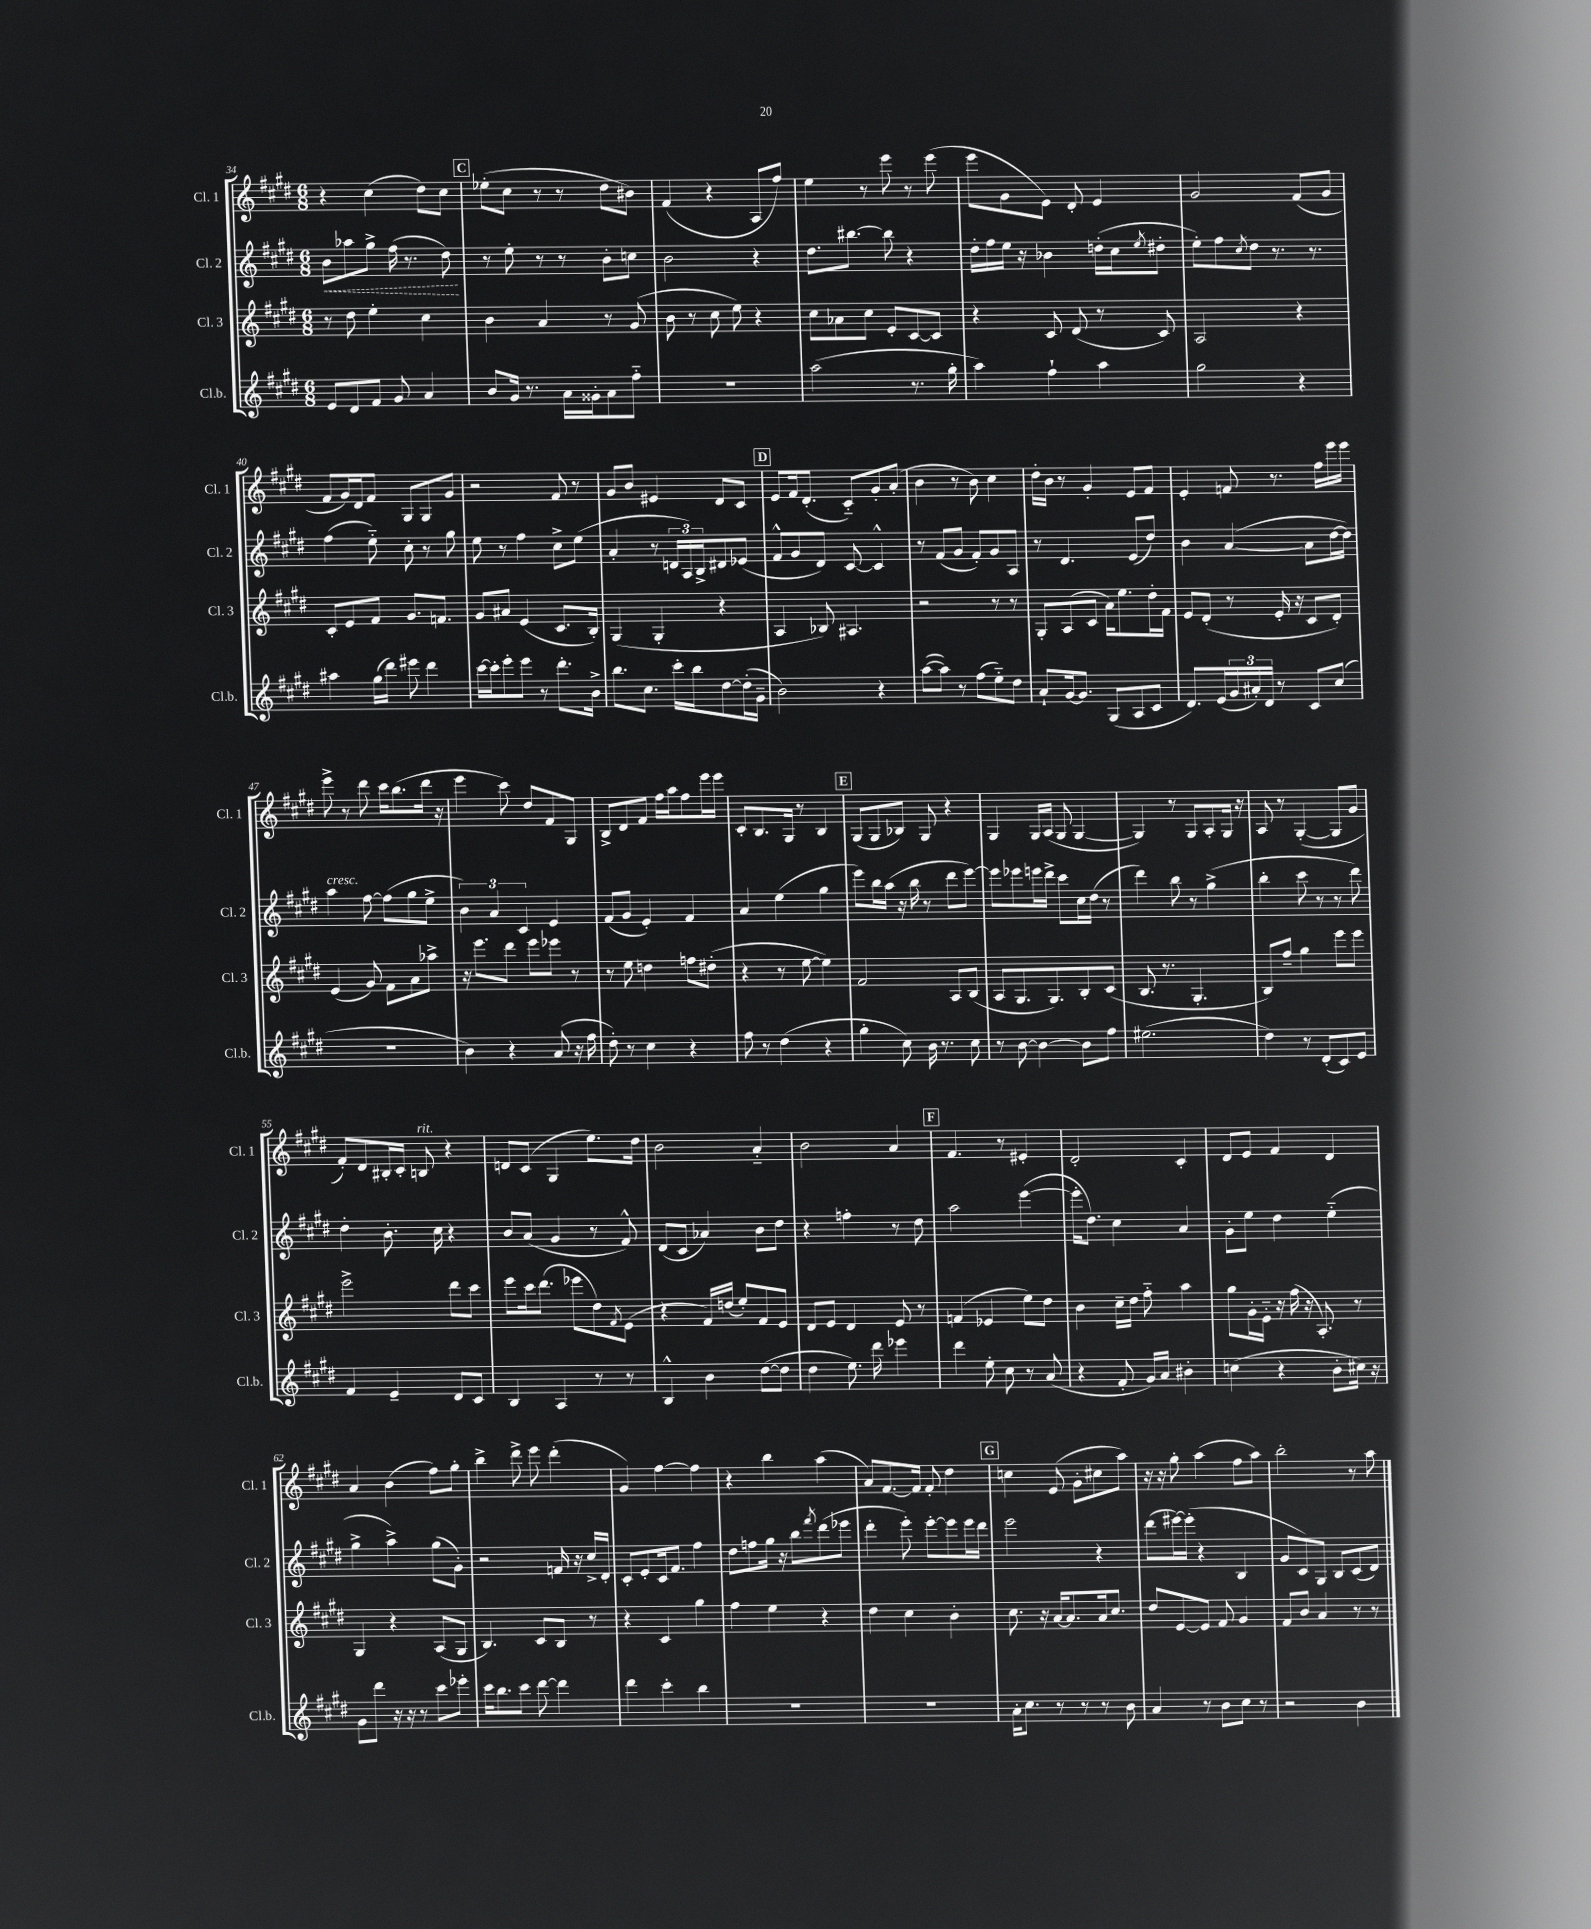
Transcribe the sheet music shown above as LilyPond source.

<<
\new StaffGroup <<
\new Staff = "s0" \with { instrumentName = "Cl. 1" shortInstrumentName = "Cl. 1" } {
    \clef treble \key e \major \numericTimeSignature \time 6/8
    r4 cis''4( dis''8) cis''8 |
    \mark \markup { \box "C" } ees''8-.( cis''8 r8 r8 dis''8 bis'8) |
    fis'4( r4 a8 fis''8) |
    e''4 r8 e'''8 r8 e'''8( |
    e'''8 gis'8 e'8) dis'8-. e'4 |
    gis'2 fis'8( gis'8 |
    fis'8 gis'16) dis'16 fis'8 gis8 gis8 gis'8 |
    r2 fis'8 r8 |
    gis'8 b'8 eis'4 dis'8 cis'8 |
    \mark \markup { \box "D" } e'8 fis'16 dis'8.-.( cis'8-_) gis'8-. a'8-.( |
    b'4 r8 b'8) cis''4 |
    dis''16-. b'16 r8 gis'4-. e'8 fis'8 |
    e'4-. f'8 r8. fis''16 e'''16 e'''16 |
    e'''8-> r8 dis'''8 cis'''16 b''8.( dis'''16 r16 |
    e'''4 cis'''8) dis''8 fis'8 gis8 |
    b8-> dis'8 fis'8 fis''16 a''16 fis''8 e'''16 e'''16 |
    cis'8-. b8. gis16 r8 b4 |
    \mark \markup { \box "E" } gis8( gis8 bes8) gis8 r4 |
    gis4 gis16 a16( gis8 gis4~ |
    gis4) r8 gis8 a8-. gis16 r16 |
    a8 r8 gis4~-.( gis8 gis'8 |
    fis'8-.) dis'8 bis16-. cis'16-. b8^\markup { \italic "rit." } r4 |
    d'8 cis'8( gis4 e''8.) dis''16 |
    b'2 a'4-_ |
    b'2 a'4 |
    \mark \markup { \box "F" } fis'4. r8 eis'4-. |
    dis'2-. cis'4-. |
    dis'8 e'8 fis'4 dis'4 |
    a'4 b'4( fis''8) gis''8-. |
    b''4-> dis'''8-> e'''8 dis'''4-.( |
    gis'4) fis''4~ fis''4 |
    r4 b''4 a''4( |
    a'8) fis'8.~ fis'16 fis'8-. dis''4 |
    \mark \markup { \box "G" } c''4 e'8( gis'8-. cis''8 a''8) |
    r16 r16 gis''8-. a''4( fis''8 a''8) |
    b''2-. r8 a''8 \bar "|." |
}
\new Staff = "s1" \with { instrumentName = "Cl. 2" shortInstrumentName = "Cl. 2" } {
    \clef treble \key e \major \numericTimeSignature \time 6/8
    \once \override Hairpin.style = #'dashed-line b'8\< aes''8 gis''8-> fis''16( r8. dis''8\!) |
    \mark \markup { \box "C" } r8 e''8-. r8 r8 b'8-. c''8 |
    b'2 r4 |
    dis''8. bis''8.~ bis''8 r4 |
    dis''16-. fis''16 e''16 r16 bes'4 d''16-.( cis''16 \acciaccatura { e''8 } dis''8-. |
    e''8-.) fis''8 \acciaccatura { cis''8 } dis''8 r8. r8. |
    fis''4( e''8-_) cis''8-. r8 gis''8 |
    e''8 r8 fis''4 cis''8-> e''8( |
    a'4-. r8 \tuplet 3/2 { d'16 a16) b16-> } dis'8 ees'8( |
    \mark \markup { \box "D" } fis'8-^ gis'8 dis'8) cis'8~ cis'4-^ |
    r8 fis'8( gis'8 fis'8-.) gis'8 a8 |
    r8 dis'4. e'8( dis''8) |
    b'4 a'4~( a'8 dis''16~ dis''16) |
    a''4^\markup { \italic "cresc." } fis''8~ fis''8( gis''8 e''8-> |
    \tuplet 3/2 { b'4) a'4 cis'4 } e'4 |
    fis'8( gis'8 e'4-.) fis'4 |
    a'4 e''4( gis''4 |
    \mark \markup { \box "E" } e'''8) b''16 a''16( r16 b''16 r8 dis'''8 e'''8~) |
    e'''8 ees'''8 e'''16 dis'''16-> cis'''8 cis''16 dis''16( r8 |
    dis'''4) b''8 r8 gis''4->( |
    b''4-. cis'''8 r8 r8 dis'''8) |
    dis''4-. b'8.-. cis''16 r4 |
    b'8 a'8( gis'4 r8 fis'8-^) |
    dis'8( cis'8 aes'4) b'8 dis''8 |
    r4 f''4-. r8 dis''8 |
    \mark \markup { \box "F" } a''2 e'''4~( |
    e'''16-. dis''8.) cis''4 a'4 |
    gis'8-. e''8 dis''4 e''4-_( |
    gis''4-> a''4->) gis''8( gis'8-.) |
    r2 f'16 r16 cis''16-> dis'16-. |
    cis'8-. e'8-. cis'16 fis'8. fis''4 |
    dis''8 f''8 gis''16 r16 b''8 \acciaccatura { fis'''8 } dis'''8( ees'''8 |
    dis'''4-. e'''8-.) e'''8~-. e'''8 e'''16 dis'''16 |
    \mark \markup { \box "G" } e'''2 r4 |
    dis'''8( eis'''16~) eis'''16-.( r4 b4 |
    gis'8 cis'8) gis8 b8 cis'8( dis'8) \bar "|." |
}
\new Staff = "s2" \with { instrumentName = "Cl. 3" shortInstrumentName = "Cl. 3" } {
    \clef treble \key e \major \numericTimeSignature \time 6/8
    r8 dis''8 e''4-. cis''4 |
    \mark \markup { \box "C" } b'4 a'4 r8 gis'8( |
    b'8 r8 cis''8 e''8) r4 |
    cis''8 aes'8 cis''8 e'8-. cis'8~ cis'8 |
    r4 cis'8 dis'8( r8 cis'8) |
    a2 r4 |
    cis'8-. e'8 fis'8 gis'8. f'8. |
    gis'8 ais'8 e'4( cis'8. b16-.) |
    gis4( gis4-. r4 |
    \mark \markup { \box "D" } a4 bes8) ais4. |
    r2 r8 r8 |
    gis8-. a8( cis'8 a'16) e''8. dis''16-. fis'16 |
    e'8 dis'8-.( r8 e'16-. r16 cis'8 dis'8-.) |
    e'4( gis'8) fis'8 a'8 aes''8-> |
    r16 e'''8. dis'''8 e'''8 ees'''8 r8 |
    r8 e''8 d''4 f''8 dis''8-.( |
    r4 r8 e''8~ e''4) |
    \mark \markup { \box "E" } fis'2 a8 b8( |
    a8 gis8. gis8.) b8-. cis'8( |
    b8. r8. gis4.-. |
    b8) fis''8-- gis''4 e'''8 e'''8 |
    e'''2-> dis'''8 cis'''8 |
    e'''8 cis'''16 dis'''8.( ees'''8 dis''8) \acciaccatura { fis'8 } e'8( |
    r4 fis'16) d''16( e''8-.) fis'8 e'8 |
    dis'8 e'8 dis'4 e'8 r8 |
    \mark \markup { \box "F" } f'4( ees'4 e''8) dis''8 |
    b'4 cis''16-- dis''16 fis''8-_ a''4 |
    gis''8 gis'16-. e'16-_ r16 fis''16( r16 a8.-.) r8 |
    gis4 r4 a8( gis8 |
    b4.) cis'8 b8 r8 |
    r4 cis'4 gis''4 |
    fis''4 e''4 r4 |
    dis''4 cis''4 b'4-. |
    \mark \markup { \box "G" } cis''8. r16 a'16~ a'8. a'16 cis''8. |
    dis''8 e'8~ e'8 fis'8 gis'4 |
    fis'8 b'8 a'4 r8 r8 \bar "|." |
}
\new Staff = "s3" \with { instrumentName = "Cl.b." shortInstrumentName = "Cl.b." } {
    \clef treble \key e \major \numericTimeSignature \time 6/8
    e'8 dis'8 fis'8 gis'8 a'4 |
    \mark \markup { \box "C" } b'8 gis'16 r8. a'16 gisis'16-. a'8 fis''8-_ |
    R2. |
    a''2( r8. gis''16-. |
    a''4) fis''4-! a''4 |
    gis''2 r4 |
    ais''4 gis''16( dis'''16) eis'''8 dis'''4 |
    cis'''16~ cis'''16-. e'''8-. e'''8 r8 dis'''8.-. b'16-> |
    b''8. cis''8. cis'''16-. b''16 dis''8~ dis''16-.( gis'16-- |
    \mark \markup { \box "D" } b'2) r4 |
    a''8~( a''8) r8 fis''8( e''8-_) dis''8 |
    a'8-! gis'16~ gis'8. gis8( a8 cis'8 |
    dis'8.) e'16( \tuplet 3/2 { gis'16 ais'16-.) dis'16 } r8 cis'8 cis''8( |
    R2. |
    b'4) r4 a'8( r16 fis''16 |
    dis''8-.) r8 cis''4 r4 |
    fis''8 r8 dis''4( r4 |
    \mark \markup { \box "E" } gis''4-. cis''8) b'16 r8. cis''8 |
    r8 b'8~ b'4~ b'8 fis''8 |
    eis''2.( |
    dis''4) r8 dis'8-.( cis'8) e'8 |
    fis'4 e'4-- dis'8 cis'8 |
    b4 a4 r8 r8 |
    b4-^ b'4 dis''8~( dis''8 |
    dis''4 e''8.) dis'''16 ees'''4 |
    \mark \markup { \box "F" } dis'''4 e''8-. cis''8 r8 a'8( |
    r4 fis'8-. gis'16) a'16 bis'4-. |
    c''4( r4 b'8-. cis''16) r16 |
    gis'8 dis'''8 r16 r16 r8 cis'''8 ees'''8-. |
    cis'''16 b''8. cis'''8 dis'''8~ dis'''4 |
    dis'''4 cis'''4-. b''4 |
    R2. |
    R2. |
    \mark \markup { \box "G" } a'16-. cis''8. r8 r8 r8 b'8 |
    a'4 r8 b'8 cis''8 r8 |
    r2 b'4 \bar "|." |
}
>>
>>
\layout { \context { \Score currentBarNumber = #34 } }
